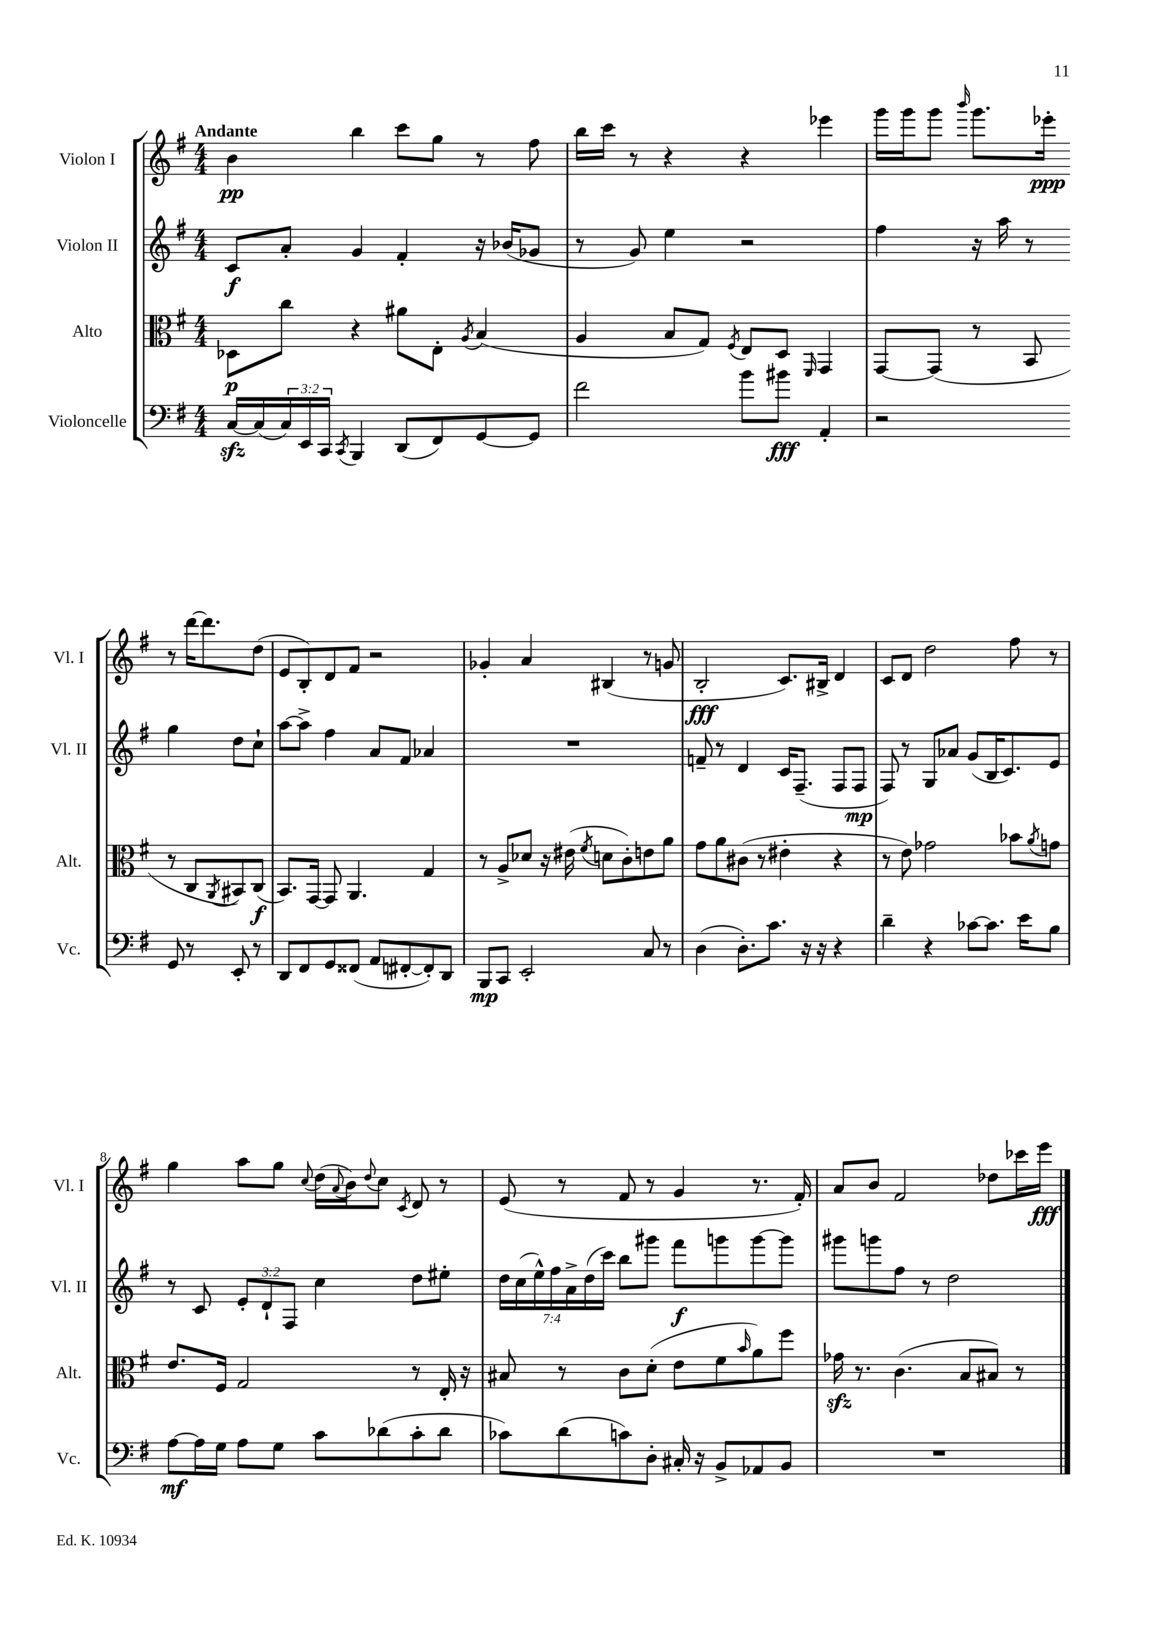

**kern	**dynam	**kern	**dynam	**kern	**dynam	**kern	**dynam
*part4	*part4	*part3	*part3	*part2	*part2	*part1	*part1
*staff4	*staff4	*staff3	*staff3	*staff2	*staff2	*staff1	*staff1
*I"Violoncelle	*	*I"Alto	*	*I"Violon II	*	*I"Violon I	*
*I'Vc.	*	*I'Alt.	*	*I'Vl. II	*	*I'Vl. I	*
*clefF4	*	*clefC3	*	*clefG2	*	*clefG2	*
*k[f#]	*	*k[f#]	*	*k[f#]	*	*k[f#]	*
*M4/4	*	*M4/4	*	*M4/4	*	*M4/4	*
=1	=1	=1	=1	=1	=1	=1	=1
!	!	!	!	!	!	!LO:TX:a:B:t=Andante	!
[16Czz/LL	.	8D-X\L	p	8c/L	f	4b\	pp
(16C/]	.	.	.	.	.	.	.
24C/)	.	8cc\J	.	8a'/J	.	.	.
24EE/	.	.	.	.	.	.	.
24CC/JJ	.	.	.	.	.	.	.
8qCC/	.	.	.	.	.	.	.
4BBB/	.	4r	.	4g/	.	4bb\	.
(8DD/L	.	8a#X\L	.	4f#'/	.	8ccc\L	.
8FF#/)	.	8E'\J	.	.	.	8gg\J	.
.	.	8qA/	.	.	.	.	.
[8GG/	.	(4B/	.	16r	.	8r	.
.	.	.	.	(16b-X/KL	.	.	.
8GG/J]	.	.	.	8g-X/J	.	8ff#\	.
=2	=2	=2	=2	=2	=2	=2	=2
2f#\	.	4A/	.	8r	.	16bb\LL	.
.	.	.	.	.	.	16ccc\JJ	.
.	.	.	.	8g/)	.	8r	.
.	.	8B/L	.	4ee\	.	4r	.
.	.	8G/J)	.	.	.	.	.
.	.	8qF#/	.	.	.	.	.
8b\L	.	8E/L	.	2r	.	4r	.
8b#X\J	fff	8D/J	.	.	.	.	.
.	.	16qqFF#/	.	.	.	.	.
4AA'/	.	4GG/	.	.	.	4eee-X\	.
=3	=3	=3	=3	=3	=3	=3	=3
2r	.	[8GG/L	.	4ff#\	.	16ggg\LL	.
.	.	.	.	.	.	16ggg\J	.
.	.	(8GG/J]	.	.	.	8ggg\J	.
.	.	.	.	.	.	16qqbbb/	.
.	.	8r	.	16r	.	8.ggg\L	.
.	.	.	.	16aa\	.	.	.
.	.	8BB/	.	8r	.	.	.
.	.	.	.	.	.	16eee-X'\Jk	ppp
8GG/	.	8r	.	4gg\	.	8r	.
8r	.	8C/L	.	.	.	[16ddd\KL	.
.	.	.	.	.	.	8.ddd\]	.
.	.	8qAA/	.	.	.	.	.
8EE'/	.	8BB#X/)	.	8dd\L	.	.	.
8r	.	(8C/J	f	8cc`\J	.	(8dd\J	.
!!LO:LB:g=z
=4	=4	=4	=4	=4	=4	=4	=4
8DD/L	.	8.BB/L)	.	[8aa\L	.	8e/L	.
8FF#/	.	.	.	8aa^\J]	.	8B'/)	.
.	.	[16GG/Jk	.	.	.	.	.
8GG/	.	8GG/]	.	4ff#\	.	8d/	.
(8FF##X/J	.	4.AA/	.	.	.	8f#/J	.
8AA/L	.	.	.	8a/L	.	2r	.
[8FF#X'/	.	.	.	8f#/J	.	.	.
8FF#'/])	.	4G/	.	4a-X/	.	.	.
8DD/J	.	.	.	.	.	.	.
=5	=5	=5	=5	=5	=5	=5	=5
8BBB/L	mp	8r	.	1r	.	4g-X'/	.
8CC/J	.	8A^/L	.	.	.	.	.
2EE'/	.	8d-X/J	.	.	.	4a/	.
.	.	16r	.	.	.	.	.
.	.	(16e#X\	.	.	.	.	.
.	.	8qf#/	.	.	.	.	.
.	.	8dn\L	.	.	.	(4B#X/	.
.	.	8c'\)	.	.	.	.	.
8C/	.	8en\	.	.	.	8r	.
8r	.	8a\J	.	.	.	8gn/	.
=6	=6	=6	=6	=6	=6	=6	=6
(4D\	.	8g\L	.	8fn~/	.	2B'/	fff
.	.	8a\	.	8r	.	.	.
8.D'\L)	.	(8c#X\J	.	4d/	.	.	.
.	.	8r	.	.	.	.	.
8.c\J	.	.	.	.	.	.	.
.	.	4e#X'\	.	16c/KL	.	8.c/L)	.
.	.	.	.	(8.F#~/J	.	.	.
16r	.	.	.	.	.	.	.
16r	.	.	.	.	.	16B#X^/Jk	.
4r	.	4r	.	8F#/L	.	4d/	.
.	.	.	.	8F#/J	mp	.	.
=7	=7	=7	=7	=7	=7	=7	=7
4d~\	.	8r	.	8F#/)	.	8c/L	.
.	.	8e\)	.	8r	.	8d/J	.
4r	.	2g-X\	.	8G/L	.	2dd\	.
.	.	.	.	8a-X/J	.	.	.
[8c-X\L	.	.	.	(8g/L	.	.	.
8.c-\J]	.	.	.	16B/K	.	.	.
.	.	.	.	8.c/)	.	.	.
.	.	8b-X\L	.	.	.	8ff#\	.
16e\KL	.	.	.	.	.	.	.
.	.	8qa/	.	.	.	.	.
8B\J	.	8gn\J	.	8e/J	.	8r	.
!!LO:LB:g=z
=8	=8	=8	=8	=8	=8	=8	=8
[8A\L	mf	8.e/L	.	8r	.	4gg\	.
16A\L]	.	.	.	8c/	.	.	.
16G\JJ	.	16F#/Jk	.	.	.	.	.
8A\L	.	2G/	.	12e'/L	.	8aa\L	.
.	.	.	.	12d`/	.	.	.
8G\J	.	.	.	.	.	8gg\J	.
.	.	.	.	12F#/J	.	.	.
.	.	.	.	.	.	8qqcc/	.
8c\L	.	.	.	4cc\	.	(16dd\LL	.
.	.	.	.	.	.	8qqa/	.
.	.	.	.	.	.	16b\J)	.
.	.	.	.	.	.	8qqdd/	.
(8d-X\	.	.	.	.	.	8cc\J	.
.	.	.	.	.	.	8qc/	.
8c'\	.	8r	.	8dd\L	.	8d/	.
8d-\J	.	16E'/	.	8ee#X'\J	.	8r	.
.	.	16r	.	.	.	.	.
=9	=9	=9	=9	=9	=9	=9	=9
8c-X\L)	.	8B#X/	.	28dd\LL	.	(8e/	.
.	.	.	.	(28cc\	.	.	.
.	.	.	.	28ee^^\)	.	.	.
.	.	.	.	28ff#\	.	.	.
(8d\	.	8r	.	.	.	8r	.
.	.	.	.	28a^\	.	.	.
.	.	.	.	(28dd\	.	.	.
.	.	.	.	28ccc\JJ)	.	.	.
8cn\)	.	8c\L	.	8bb\L	.	8f#/	.
8D'\J	.	(8d'\J	.	8ggg#X\J	.	8r	.
16C#X'/	.	8e\L	.	8fff#\L	f	4g/	.
16r	.	.	.	.	.	.	.
8BB^/L	.	8f#\	.	8gggn\	.	.	.
.	.	16qqb/	.	.	.	.	.
8AA-X/	.	8a\)	.	[8ggg\	.	8.r	.
8BB/J	.	8ff#\J	.	8ggg\J]	.	.	.
.	.	.	.	.	.	16f#'/)	.
=10	=10	=10	=10	=10	=10	=10	=10
1r	.	16g-Xzz\	.	8ggg#X\L	.	8a/L	.
.	.	8.r	.	.	.	.	.
.	.	.	.	8gggn\	.	8b/J	.
.	.	(4.c\	.	8ff#\J	.	2f#/	.
.	.	.	.	8r	.	.	.
.	.	.	.	2dd\	.	.	.
.	.	8B/L	.	.	.	.	.
.	.	8B#X/J)	.	.	.	8dd-X\L	.
.	.	8r	.	.	.	16ccc-X\L	.
.	.	.	.	.	.	16eee\JJ	fff
==	==	==	==	==	==	==	==
*-	*-	*-	*-	*-	*-	*-	*-
